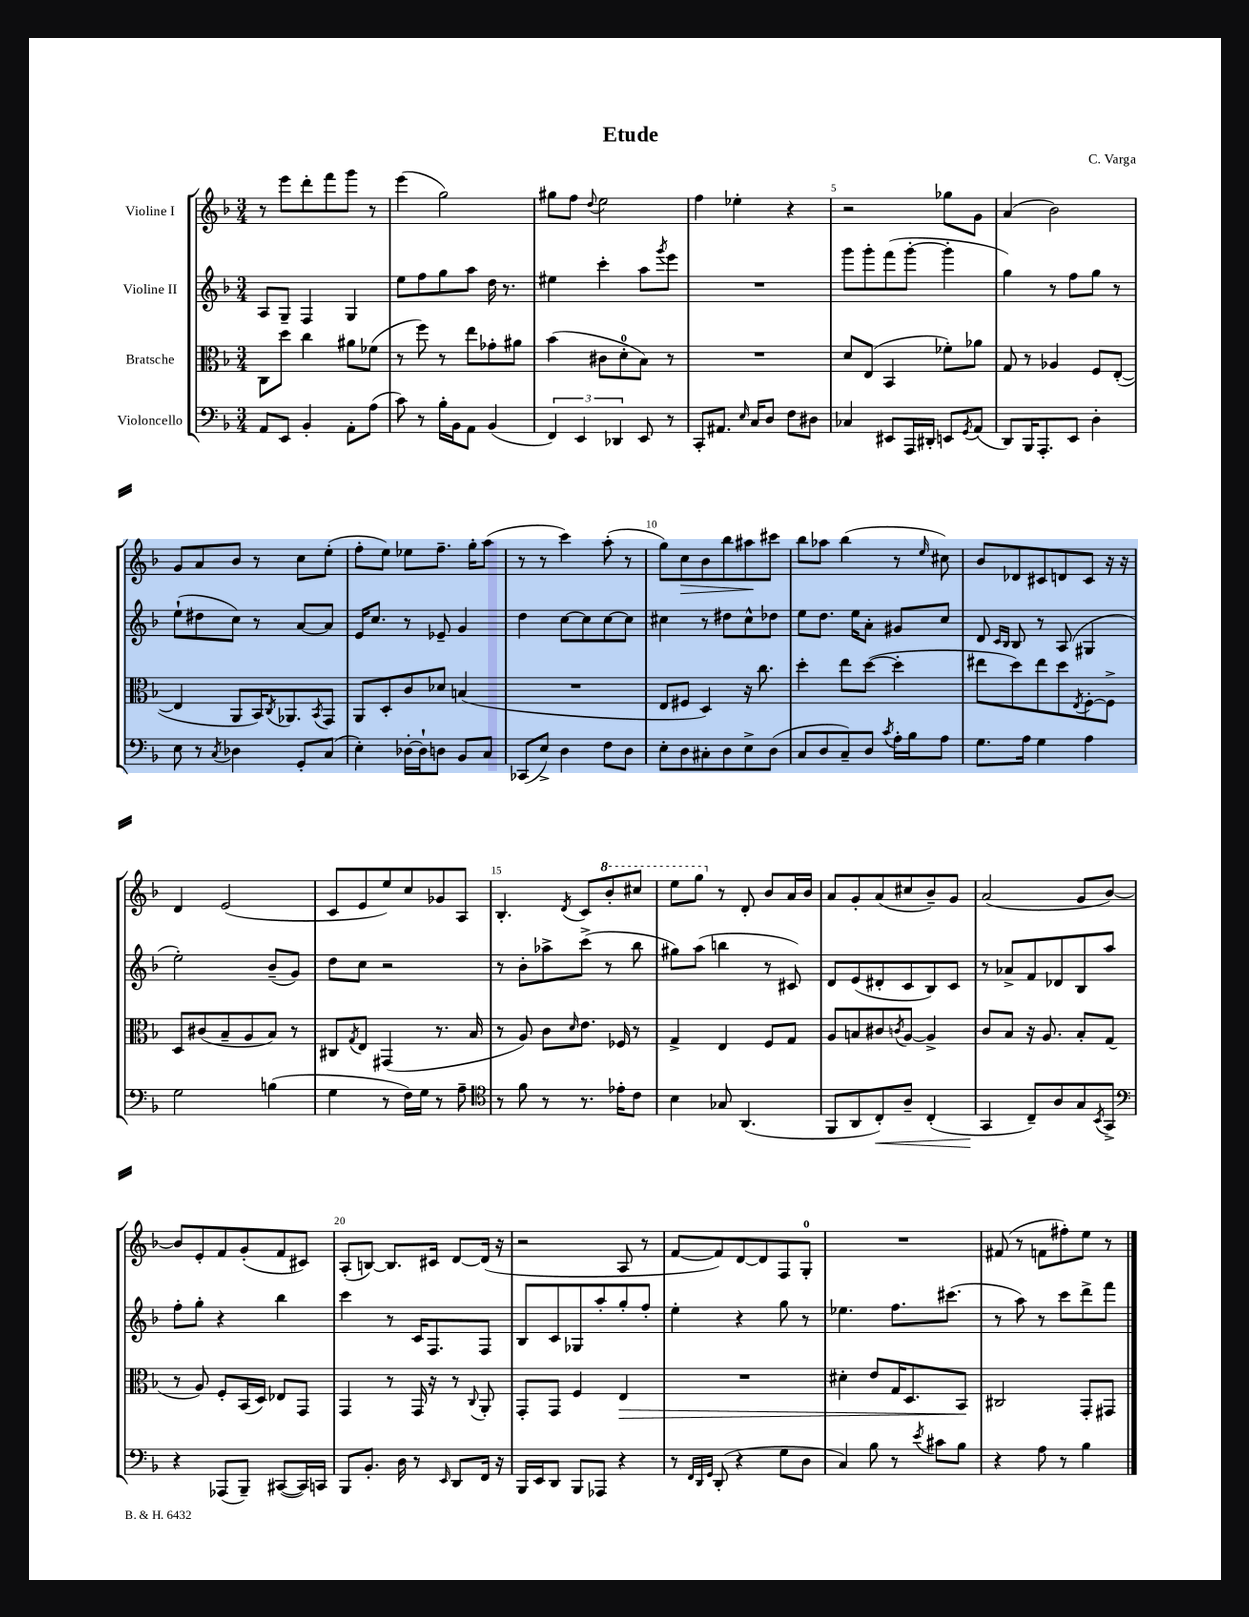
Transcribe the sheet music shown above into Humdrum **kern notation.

**kern	**dynam	**kern	**dynam	**kern	**kern	**dynam
*part4	*part4	*part3	*part3	*part2	*part1	*part1
*staff4	*staff4	*staff3	*staff3	*staff2	*staff1	*staff1
*I"Violoncello	*	*I"Bratsche	*	*I"Violine II	*I"Violine I	*
*clefF4	*	*clefC3	*	*clefG2	*clefG2	*
*k[b-]	*	*k[b-]	*	*k[b-]	*k[b-]	*
*M3/4	*	*M3/4	*	*M3/4	*M3/4	*
=1	=1	=1	=1	=1	=1	=1
8AA/L	.	8C\L	.	8A/L	8r	.
8EE/J	.	8dd\J	.	8G~/J	8eee\L	.
4BB-'/	.	4cc\	.	4F/	8ddd'\	.
.	.	.	.	.	8fff\	.
8AA'\L	.	8a#X\L	.	4G/	8ggg\J	.
(8A\J	.	(8f-X\J	.	.	8r	.
=2	=2	=2	=2	=2	=2	=2
8c\)	.	8r	.	8ee\L	(4eee\	.
8r	.	8ff\)	.	8ff\	.	.
16B-'\LL	.	8r	.	8gg\	2gg\)	.
16BB-\J	.	.	.	.	.	.
8AA\J	.	8ee\L	.	8aa\J	.	.
(4BB-/	.	8g-X'\	.	16dd\	.	.
.	.	.	.	8.r	.	.
.	.	8a#X\J	.	.	.	.
=3	=3	=3	=3	=3	=3	=3
6FF/)	.	(4b-\	.	4ee#X\	8gg#X\L	.
.	.	.	.	.	8ff\J	.
6EE/	.	.	.	.	.	.
.	.	.	.	.	8qqdd/	.
.	.	8c#X\L	.	4ccc'\	2ee\	.
6DD-X/	.	.	.	.	.	.
.	.	8d'\	.	.	.	.
8EE/	.	8B-\J)	.	8aa\L	.	.
.	.	.	.	8qggg/	.	.
8r	.	8r	.	8eee\J	.	.
=4	=4	=4	=4	=4	=4	=4
8CC'/L	.	2.r	.	2.r	4ff\	.
8.AA#X/J	.	.	.	.	.	.
.	.	.	.	.	4ee-X'\	.
16qqE/	.	.	.	.	.	.
16C/KL	.	.	.	.	.	.
8D/J	.	.	.	.	.	.
8F\L	.	.	.	.	4r	.
8D#X\J	.	.	.	.	.	.
=5	=5	=5	=5	=5	=5	=5
4C-X/	.	8d/L	.	8ggg\L	2r	.
.	.	(8E/J	.	8ggg'\	.	.
8EE#X/L	.	4BB-/	.	(8fff\	.	.
16AAA/L	.	.	.	[8ggg'\J	.	.
16DD#X'/JJ	.	.	.	.	.	.
8EEn/L	.	8f-X'\L)	.	4ggg'\]	8gg-X\L	.
8qGG/	.	.	.	.	.	.
(8AA/J	.	8a-X\J	.	.	8g\J	.
=6	=6	=6	=6	=6	=6	=6
8DD/L)	.	8G/	.	4gg\)	(4a/	.
16BBB-/K	.	8r	.	.	.	.
8.AAA'/	.	.	.	.	.	.
.	.	4A-X/	.	8r	2b-\)	.
8EE/J	.	.	.	8ff\L	.	.
4D'\	.	8F/L	.	8gg\J	.	.
.	.	([8E'/J	.	8r	.	.
!!LO:LB:g=z
=7	=7	=7	=7	=7	=7	=7
8E\	.	4E/]	.	(8ee`\L	8g/L	.
8r	.	.	.	8dd#X\	8a/	.
8qC/	.	.	.	.	.	.
4D-X\	.	8AA/L	.	8cc\J)	8b-/J	.
.	.	16BB-/K)	.	8r	8r	.
.	.	8qC/	.	.	.	.
.	.	8.AA-X/	.	.	.	.
8GG'/L	.	.	.	[8a/L	8cc\L	.
.	.	8qBB-/	.	.	.	.
(8C/J	.	8GG/J	.	8a/J]	(8ee'\J	.
=8	=8	=8	=8	=8	=8	=8
4E'\)	.	8AA/L	.	16e/KL	8ff'\L	.
.	.	.	.	8.cc/J	.	.
.	.	8D'/	.	.	8ee\J)	.
[16D-X'\LL	.	8c/	.	8r	8ee-X\L	.
16D-`\J]	.	.	.	.	.	.
8Dn\J	.	8d-X/J	.	8e-X~/	8.ff~\J	.
8BB-/L	.	(4Bn/	.	4g/	.	.
.	.	.	.	.	16gg'\KL	.
8C/J	.	.	.	.	(8aa\J	.
=9	=9	=9	=9	=9	=9	=9
(8CC-X/L	.	2.r	.	4dd\	8r	.
8E^/J)	.	.	.	.	8r	.
4D\	.	.	.	[8cc\L	4ccc\)	.
.	.	.	.	8cc\]	.	.
8F\L	.	.	.	[8cc\	(8aa'\	.
8D\J	.	.	.	8cc\J]	8r	.
=10	=10	=10	=10	=10	=10	=10
8E'\L	.	8E/L	.	4cc#X\	8gg\L)	.
!	!	!	!	!	!	!LO:HP:b
8D\	.	8F#X/J	.	.	8cc\	>
8C#X'\	.	4D/)	.	8r	8b-\	.
8D\	.	.	.	8dd#X\L	8bb-\	.
8E^\	.	16r	.	8cc#^^\	8aa#X\	.
.	.	8.cc\	.	.	.	.
(8D\J	.	.	.	8dd-X\J	8ccc#X\J	]
=11	=11	=11	=11	=11	=11	=11
8C/L	.	4dd'\	.	8ee\L	8bb-\L	.
8D/	.	.	.	8.dd\J	8aa-X\J	.
8C~/)	.	8ee\L	.	.	(4bb-\	.
.	.	.	.	16ee\KL	.	.
8D/J	.	([8dd\J	.	8a'\J	.	.
8qc/	.	.	.	.	.	.
16A'\LL	.	4dd'\]	.	8g#X/L	8r	.
16B-\J	.	.	.	.	.	.
.	.	.	.	.	16qqee/	.
8A\J	.	.	.	8cc/J	8cc#X\)	.
=12	=12	=12	=12	=12	=12	=12
8.G\L	.	8ee#X\L	.	8d/	8b-/L	.
.	.	.	.	16qqc/LL	.	.
.	.	.	.	16qqB-/JJ	.	.
.	.	8dd\)	.	8B-/	8d-X/	.
16A\Jk	.	.	.	.	.	.
4G\	.	8ee#\	.	8r	8c#X/	.
.	.	8dd\	.	(8A/	8dn/	.
.	.	8qE/	.	.	.	.
4A\	.	[8F'\	.	4G#X/	8c#/J	.
.	.	8F^\J]	.	.	16r	.
.	.	.	.	.	16r	.
!!LO:LB:g=z
=13	=13	=13	=13	=13	=13	=13
2G\	.	8D/L	.	2ee'\)	4d/	.
.	.	(8c#X/	.	.	.	.
.	.	8B-~/	.	.	(2e/	.
.	.	8A/	.	.	.	.
(4Bn\	.	8B-/J)	.	(8b-~/L	.	.
.	.	8r	.	8g/J)	.	.
=14	=14	=14	=14	=14	=14	=14
4G\	.	8C#X/L	.	8dd\L	8c/L	.
.	.	8qG/	.	.	.	.
.	.	8E/J	.	8cc\J	8e/	.
8r	.	(4GG#X/	.	2r	8ee/)	.
16F\LL)	.	.	.	.	8cc/	.
16G\JJ	.	.	.	.	.	.
8r	.	8.r	.	.	8g-X/	.
8A~\	.	.	.	.	8A/J	.
.	.	16B-/	.	.	.	.
=15	=15	=15	=15	=15	=15	=15
*clefC4	*	*	*	*	*	*
8r	.	8r	.	8r	4.B-'/	.
8f\	.	8A/)	.	8b-'\L	.	.
8r	.	8c\L	.	8aa-X^\	.	.
.	.	16qqd/	.	.	8qd/	.
8.r	.	8.e\J	.	(8ccc^\J	8c/L	.
*	*	*	*	*	*8va	*
.	.	.	.	8r	8bb-'/	.
16e-X'\KL	.	16F-X/	.	.	.	.
8c\J	.	8r	.	8bb-\	8ccc#X/J	.
=16	=16	=16	=16	=16	=16	=16
4B-\	.	4G^/	.	8gg#X\L)	8eee\L	.
.	.	.	.	(8aa\J	8ggg\J	.
*	*	*	*	*	*X8va	*
8G-X/	.	4E/	.	4bbn\	8r	.
(4.AA/	.	.	.	.	8d'/	.
.	.	8F/L	.	8r	8b-/L	.
.	.	8G/J	.	8c#X/)	16a/L	.
.	.	.	.	.	16b-/JJ	.
=17	=17	=17	=17	=17	=17	=17
8FF/L	.	8A/L	.	8d/L	8a/L	.
8AA/	.	8Bn/	.	(8e/	8g'/	.
!	!LO:HP:b	!	!	!	!	!
8C'/)	<	8c#X/	.	8d#X'/	(8a/	.
.	.	8qcn/	.	.	.	.
8A~/J	.	[8A/J	.	8c/	8cc#X/	.
(4C'/	.	4A^/]	.	8B-/)	8b-~/)	.
.	.	.	.	8c/J	8g/J	.
=18	=18	=18	=18	=18	=18	=18
4GG/	.	8c/L	.	8r	(2a/	.
.	.	8B-/J	.	8a-X^/L	.	.
8C~/L)	[	16r	.	8f/	.	.
.	.	8.A/	.	.	.	.
8A/	.	.	.	8d-X/	.	.
8G/	.	8B-'/L	.	8B-/	8g/L	.
8qBB-/	.	.	.	.	.	.
8GG^/J	.	(8G/J	.	8aa/J	[8b-/J)	.
!!LO:LB:g=z
=19	=19	=19	=19	=19	=19	=19
*clefF4	*	*	*	*	*	*
4r	.	8r	.	8ff'\L	8b-/L]	.
.	.	8A/)	.	8gg'\J	8e'/	.
(8AAA-X/L	.	8F'/L	.	4r	8f/	.
8BBB-~/J)	.	(16BB-/L	.	.	(8g'/	.
.	.	16D/JJ)	.	.	.	.
([8CC#X/L	.	8E-X/L	.	4bb-\	8f/	.
16CC#/L])	.	8GG/J	.	.	8c#X/J)	.
16CCn/JJ	.	.	.	.	.	.
=20	=20	=20	=20	=20	=20	=20
8BBB-/L	.	4GG/	.	4ccc\	(8A'/L	.
8.BB-'/J	.	.	.	.	[8Bn/J)	.
.	.	8r	.	8r	8.B/L]	.
16D\	.	.	.	.	.	.
8r	.	16GG/	.	16c/KL	.	.
.	.	16r	.	8.F/	16c#X/Jk	.
16qqEE/	.	.	.	.	.	.
8DD/L	.	8r	.	.	[8d/L	.
.	.	8qqC/	.	.	.	.
16FF/Jk	.	8AA'/	.	8F/J	(16d/Jk]	.
16r	.	.	.	.	16r	.
=21	=21	=21	=21	=21	=21	=21
16BBB-/LL	.	8GG'/L	.	8B-/L	2r	.
16EE/J	.	.	.	.	.	.
8DD/J	.	8GG/J	.	8c/	.	.
8BBB-/L	.	4F/	.	8G-X/	.	.
8AAA-X/J	.	.	.	8aa'/	.	.
!	!	!	!LO:HP:b	!	!	!
4r	.	4E/	>	8gg'/	8A/	.
.	.	.	.	8ff'/J	8r	.
=22	=22	=22	=22	=22	=22	=22
8r	.	2.r	.	4ee'\	[8f/L	.
32qqFF/LLL	.	.	.	.	.	.
32qqDD/	.	.	.	.	.	.
32qqGG/JJJ	.	.	.	.	.	.
(8DD'/	.	.	.	.	8f/])	.
4r	.	.	.	4r	[8d/	.
.	.	.	.	.	8d/]	.
8G\L	.	.	.	8gg\	8F/	.
8D\J	.	.	.	8r	8G'/J	.
=23	=23	=23	=23	=23	=23	=23
4C/)	.	4d#X'\	.	4.ee-X\	2.r	.
8B-\	.	8e/L	.	.	.	.
8r	.	16G/K	.	8.ff\L	.	.
.	.	8.D/	.	.	.	.
8qe/	.	.	.	.	.	.
8c#X\L	.	.	.	.	.	.
.	.	.	.	(8.ccc#X\J	.	.
8B-\J	.	8BB-/J	.	.	.	.
.	.	.	]	.	.	.
=24	=24	=24	=24	=24	=24	=24
4r	.	2C#X/	.	8r	(8f#X/	.
.	.	.	.	8aa\)	8r	.
8A\	.	.	.	8r	8fn\L	.
8r	.	.	.	8ccc\L	8ff#X'\)	.
4B-\	.	8GG'/L	.	8ddd^\	8ee\J	.
.	.	8GG#X/J	.	8fff\J	8r	.
==	==	==	==	==	==	==
*-	*-	*-	*-	*-	*-	*-
